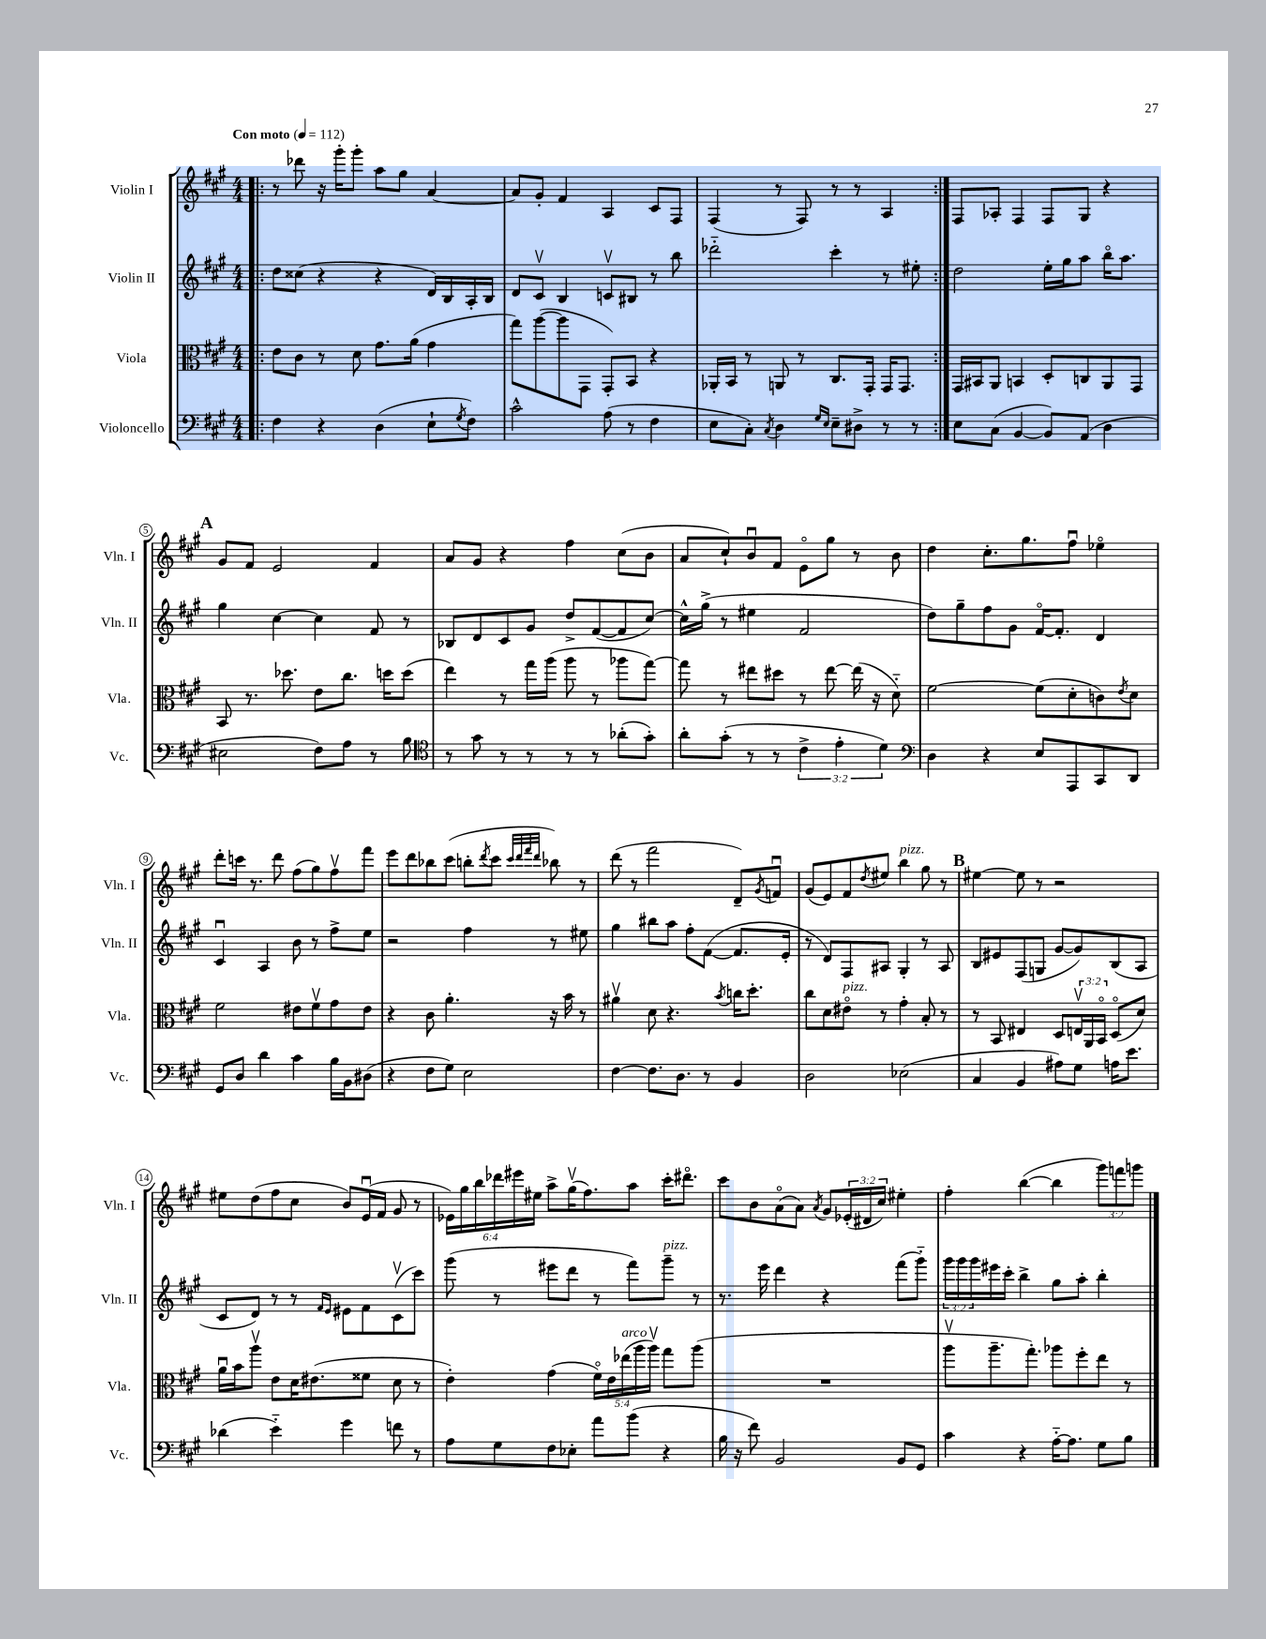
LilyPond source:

<<
\new StaffGroup <<
\new Staff = "s0" \with { instrumentName = "Violin I" shortInstrumentName = "Vln. I" } {
    \clef treble \key a \major \numericTimeSignature \time 4/4 \override Staff.TupletNumber.text = #tuplet-number::calc-fraction-text \tempo "Con moto" 4 = 112
    \repeat volta 2 { \bar ".|:" r8 des'''8 r16 gis'''16-. gis'''8-. a''8 gis''8 a'4~ |
    a'8 gis'8-. fis'4 a4 cis'8 fis8 |
    fis4( r8 fis8) r8 r8 a4 | }
    fis8 aes8-. fis4 fis8 gis8 r4 |
    \mark \markup { \bold "A" } gis'8 fis'8 e'2 fis'4 |
    a'8 gis'8 r4 fis''4 cis''8( b'8 |
    a'8 cis''8-!) b'8\downbow fis'8 e'8\flageolet gis''8 r8 b'8 |
    d''4 cis''8.-. gis''8. fis''8\downbow ees''4\flageolet |
    d'''8-. c'''16 r8. d'''8 fis''8( gis''8) fis''8\upbow fis'''8 |
    e'''8 d'''8 bes''8 cis'''8( b''8-. \acciaccatura { d'''8 } cis'''8 \grace { cis'''32 d'''32 fis'''32 d'''32 } bes''8) r8 |
    d'''8( r8 fis'''2 d'8--) \acciaccatura { gis'8 } f'8\downbow |
    gis'8( e'8) fis'8 \acciaccatura { d''8 } eis''8 b''4^\markup { \italic "pizz." } gis''8 r8 |
    \mark \markup { \bold "B" } eis''4~ eis''8 r8 r2 |
    eis''8 d''8( fis''8 cis''8 b'8) e'16\downbow( fis'16 gis'8 r8 |
    \tuplet 6/4 { ees'16) gis''16 b''16 des'''16 eis'''16 eis''16 } a''8-> gis''16\upbow( fis''8.) a''8 cis'''16-. dis'''8.\flageolet |
    cis'''8 b'8 a'8\flageolet( a'8) \acciaccatura { a'8 } gis'8 \tuplet 3/2 { ees'16-.( dis'16 cis''16) } eis''4-. |
    fis''4-. b''4~( b''4 \tuplet 3/2 { gis'''8) f'''8 g'''8 } \bar "|." |
}
\new Staff = "s1" \with { instrumentName = "Violin II" shortInstrumentName = "Vln. II" } {
    \clef treble \key a \major \numericTimeSignature \time 4/4 \override Staff.TupletNumber.text = #tuplet-number::calc-fraction-text
    \repeat volta 2 { \bar ".|:" d''8 cisis''8( r4 r4 d'16) b16 a16-. b16 |
    d'8 cis'8\upbow b4 c'8\upbow bis8 r8 b''8 |
    des'''2-_ cis'''4-. r8 eis''8-. | }
    d''2 e''16-. gis''16 a''8 b''16\flageolet a''8. |
    \mark \markup { \bold "A" } gis''4 cis''4~ cis''4 fis'8 r8 |
    bes8 d'8 cis'8 gis'8 d''8-> fis'8~( fis'8 cis''8~) |
    cis''16-^ gis''16->( r8 eis''4 fis'2 |
    d''8) gis''8-- fis''8 gis'8 fis'16~\flageolet fis'8.-. d'4 |
    cis'4\downbow a4 b'8 r8 fis''8-> e''8 |
    r2 fis''4 r8 eis''8 |
    gis''4 bis''8 a''8 fis''8-. fis'8~( fis'8. e'16-. |
    r8 d'8) fis8 ais8 gis4-. r8 ais8 |
    \mark \markup { \bold "B" } b8 eis'8 fis8( g8 gis'8~ gis'8) b8( a8 |
    cis'8 d'8) r8 r8 \grace { fis'16 e'16 } eis'8 fis'8 cis'8\upbow( cis'''8) |
    gis'''8( r8 eis'''8 d'''8 r8 fis'''8) gis'''8--^\markup { \italic "pizz." } r8 |
    r8. e'''16 d'''4 r4 fis'''8( gis'''8-_) |
    \tuplet 3/2 { gis'''16 gis'''16 gis'''16 } eis'''16 cis'''16-. b''4-> gis''8 a''8-. b''4-. \bar "|." |
}
\new Staff = "s2" \with { instrumentName = "Viola" shortInstrumentName = "Vla." } {
    \clef alto \key a \major \numericTimeSignature \time 4/4 \override Staff.TupletNumber.text = #tuplet-number::calc-fraction-text
    \repeat volta 2 { \bar ".|:" e'8 cis'8 r8 d'8 gis'8. a'16( gis'4 |
    gis''8) a''8~( a''8 gis,8 gis,8-.) b,8 r4 |
    aes,16-. b,16 r8 a,8 r8 cis8. gis,16-. gis,16 gis,8. | }
    gis,16 bis,16 a,8 b,4 d8-. c8 a,8 gis,8 |
    \mark \markup { \bold "A" } b,8 r8. des''8. e'8 cis''8. d''16 d''8( |
    e''4) r8 gis''16 a''16( a''8 r8 aes''8 gis''8~) |
    gis''8 r8 eis''8 dis''8 r8 eis''8~ eis''16( r16 d'8-_) |
    fis'2~ fis'8( d'8-. c'8) \acciaccatura { e'8 } d'8 |
    fis'2 eis'8 fis'8\upbow gis'8 eis'8 |
    r4 cis'8 a'4.-. r16 b'16 r8 |
    ais'4\upbow d'8 r4. \acciaccatura { b'8 } c''16 d''8.-. |
    cis''8 d'8 eis'8\flageolet^\markup { \italic "pizz." } r8 gis'4-. b8-. r8 |
    \mark \markup { \bold "B" } r8 b,8 eis4 d8 \tuplet 3/2 { e16\upbow a,16 b,16\flageolet } d8\flageolet( d'8) |
    a'16\downbow b'16 a''8\upbow e'8 d'16 eis'8.( fisis'8 d'8 r8 |
    e'4-.) gis'4( \tuplet 5/4 { fis'16\flageolet) e'16 ees''16^\markup { \italic "arco" }( a''16 a''16\upbow) } gis''8 a''8( |
    R1 |
    a''8\upbow a''8.-- gis''8.-.) aes''8 fis''8-. e''8 r8 \bar "|." |
}
\new Staff = "s3" \with { instrumentName = "Violoncello" shortInstrumentName = "Vc." } {
    \clef bass \key a \major \numericTimeSignature \time 4/4 \override Staff.TupletNumber.text = #tuplet-number::calc-fraction-text
    \repeat volta 2 { \bar ".|:" fis4 r4 d4( e8-! \acciaccatura { gis8 } fis8) |
    cis'2-^ a8( r8 fis4 |
    e8 cis8-.) \acciaccatura { cis8 } d4 \grace { gis16 e16 } e8-- dis8-> r8 r8 | }
    e8 cis8( b,4~ b,8) a,8( d4 |
    \mark \markup { \bold "A" } eis2 fis8) a8 r8 b8 |
    \clef tenor r8 gis'8 r8 r8 r8 r8 aes'8-.( gis'8-.) |
    a'8-. gis'8-.( r8 r8 \tuplet 3/2 { cis'4-> e'4-. d'4) } |
    \clef bass d4 r4 e8 a,,8 cis,8 d,8 |
    gis,8 d8 d'4 cis'4 b16 b,16 dis8( |
    r4 fis8 gis8) e2 |
    fis4~ fis8. d8. r8 b,4 |
    d2 ees2( |
    \mark \markup { \bold "B" } cis4 b,4 ais8) gis8 a16 e'8. |
    des'4( e'4-_) gis'4 f'8 r8 |
    a8 gis8 fis8 ees8-. a'8 b'8( r4 |
    b16 r16 fis'8) b,2 b,8 gis,8 |
    cis'4 r4 a16~-_ a8. gis8 b8 \bar "|." |
}
>>
>>
\layout { \context { \Score \override BarNumber.stencil = #(make-stencil-circler 0.1 0.3 ly:text-interface::print) } }
